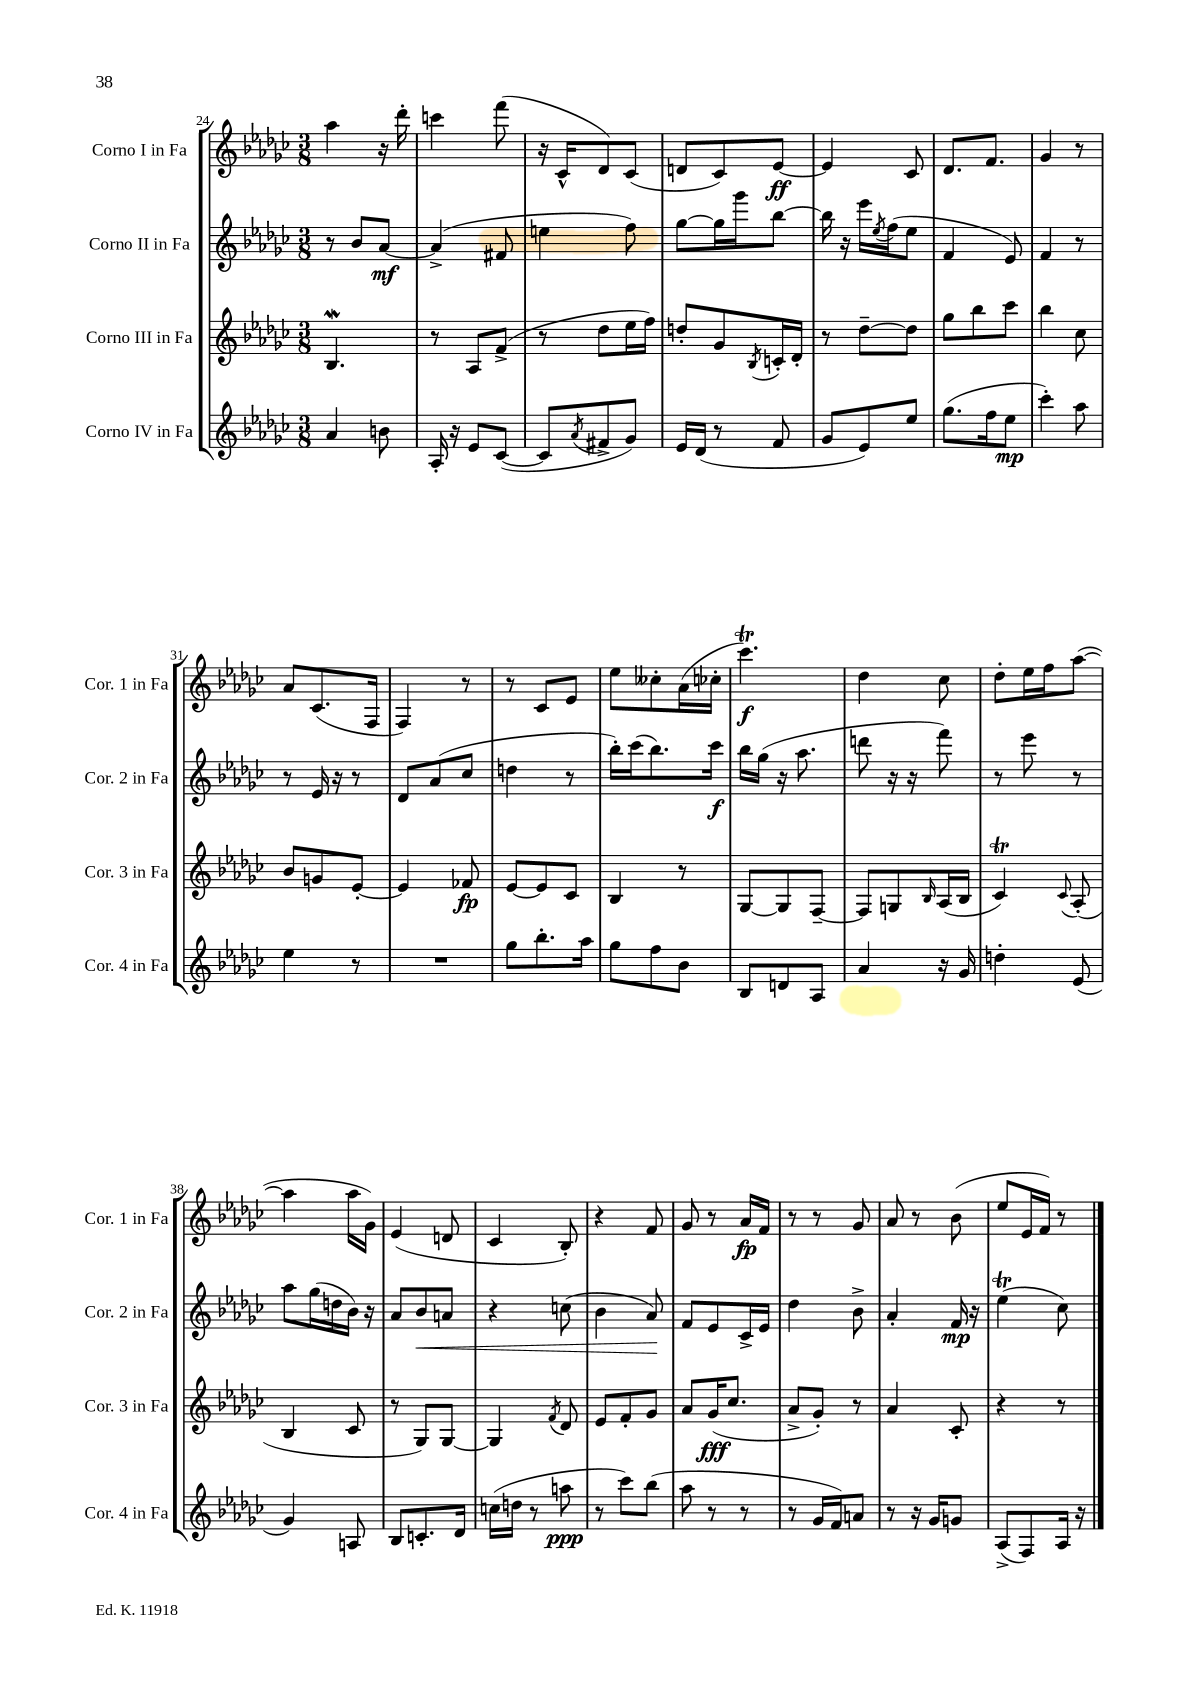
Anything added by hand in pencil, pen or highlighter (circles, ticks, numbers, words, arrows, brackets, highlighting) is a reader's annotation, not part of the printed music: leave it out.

**kern	**dynam	**kern	**dynam	**kern	**dynam	**kern	**dynam
*part4	*part4	*part3	*part3	*part2	*part2	*part1	*part1
*staff4	*staff4	*staff3	*staff3	*staff2	*staff2	*staff1	*staff1
*I"Corno IV in Fa	*	*I"Corno III in Fa	*	*I"Corno II in Fa	*	*I"Corno I in Fa	*
*I'Cor. 4 in Fa	*	*I'Cor. 3 in Fa	*	*I'Cor. 2 in Fa	*	*I'Cor. 1 in Fa	*
*clefG2	*	*clefG2	*	*clefG2	*	*clefG2	*
*k[b-e-a-d-g-c-]	*	*k[b-e-a-d-g-c-]	*	*k[b-e-a-d-g-c-]	*	*k[b-e-a-d-g-c-]	*
*M3/8	*	*M3/8	*	*M3/8	*	*M3/8	*
=24	=24	=24	=24	=24	=24	=24	=24
4a-/	.	4.B-W/	.	8r	.	4aa-\	.
.	.	.	.	8b-/L	.	.	.
8bn\	.	.	.	[8a-/J	mf	16r	.
.	.	.	.	.	.	16ddd-'\	.
=25	=25	=25	=25	=25	=25	=25	=25
16A-'/	.	8r	.	(4a-^/]	.	4cccn\	.
16r	.	.	.	.	.	.	.
8e-/L	.	8A-/L	.	.	.	.	.
([8c-/J	.	(8f^/J	.	8f#X/	.	(8fff\	.
=26	=26	=26	=26	=26	=26	=26	=26
8c-/L]	.	8r	.	4een\	.	16r	.
.	.	.	.	.	.	16c-^^/KL	.
8qa-/	.	.	.	.	.	.	.
8f#X^/	.	8dd-\L	.	.	.	8d-/)	.
8g-/J)	.	16ee-\L	.	8ff\)	.	(8c-/J	.
.	.	16ff\JJ)	.	.	.	.	.
=27	=27	=27	=27	=27	=27	=27	=27
16e-/LL	.	8ddn'/L	.	[8gg-\L	.	8dn/L	.
(16d-/JJ	.	.	.	.	.	.	.
8r	.	8g-/	.	16gg-\L]	.	8c-/)	.
.	.	.	.	16ggg-\J	.	.	.
.	.	8qB-/	.	.	.	.	.
8f/	.	16cn'/L	.	[8bb-\J	.	[8e-/J	ff
.	.	16d-'/JJ	.	.	.	.	.
=28	=28	=28	=28	=28	=28	=28	=28
8g-/L	.	8r	.	16bb-\]	.	4e-/]	.
.	.	.	.	16r	.	.	.
8e-/)	.	[8dd-~\L	.	16eee-\LL	.	.	.
.	.	.	.	8qee-/	.	.	.
.	.	.	.	(16ff\J	.	.	.
8ee-/J	.	8dd-\J]	.	8ee-\J	.	8c-/	.
=29	=29	=29	=29	=29	=29	=29	=29
(8.gg-\L	.	8gg-\L	.	4f/	.	8.d-/L	.
.	.	8bb-\	.	.	.	.	.
16ff\k	.	.	.	.	.	8.f/J	.
8ee-\J	mp	8ccc-\J	.	8e-/)	.	.	.
=30	=30	=30	=30	=30	=30	=30	=30
4ccc-'\)	.	4bb-\	.	4f/	.	4g-/	.
8aa-\	.	8cc-\	.	8r	.	8r	.
!!LO:LB:g=z
=31	=31	=31	=31	=31	=31	=31	=31
4ee-\	.	8b-/L	.	8r	.	8a-/L	.
.	.	8gn/	.	16e-/	.	(8.c-/	.
.	.	.	.	16r	.	.	.
8r	.	[8e-'/J	.	8r	.	.	.
.	.	.	.	.	.	16F/Jk	.
=32	=32	=32	=32	=32	=32	=32	=32
4.r	.	4e-/]	.	8d-/L	.	4F/)	.
.	.	.	.	(8a-/	.	.	.
.	.	8f-X/	fp	8cc-/J	.	8r	.
=33	=33	=33	=33	=33	=33	=33	=33
8gg-\L	.	[8e-/L	.	4ddn\	.	8r	.
8.bb-'\	.	8e-/]	.	.	.	8c-/L	.
.	.	8c-/J	.	8r	.	8e-/J	.
16aa-\Jk	.	.	.	.	.	.	.
=34	=34	=34	=34	=34	=34	=34	=34
8gg-\L	.	4B-/	.	16bb-'\LL)	.	8ee-\L	.
.	.	.	.	(16ccc-\J	.	.	.
8ff\	.	.	.	8.bb-\)	.	8cc--X'\	.
8b-\J	.	8r	.	.	.	(16a-\L	.
.	.	.	.	16ccc-\Jk	f	16cc-X'\JJ	.
=35	=35	=35	=35	=35	=35	=35	=35
8B-/L	.	[8G-/L	.	16bb-\LL	.	4.ccc-T\)	f
.	.	.	.	(16gg-\JJ	.	.	.
8dn/	.	8G-/]	.	16r	.	.	.
.	.	.	.	8.aa-\	.	.	.
8A-/J	.	[8F~/J	.	.	.	.	.
=36	=36	=36	=36	=36	=36	=36	=36
4a-/	.	8F/L]	.	8dddn\	.	4dd-\	.
.	.	8Gn/	.	16r	.	.	.
.	.	.	.	16r	.	.	.
.	.	16qqB-/	.	.	.	.	.
16r	.	(16A-/L	.	8fff\)	.	8cc-\	.
16g-/	.	16B-/JJ	.	.	.	.	.
=37	=37	=37	=37	=37	=37	=37	=37
4ddn'\	.	4c-T/)	.	8r	.	8dd-'\L	.
.	.	.	.	8eee-\	.	16ee-\L	.
.	.	.	.	.	.	16ff\J	.
.	.	8qqc-/	.	.	.	.	.
(8e-/	.	(8A-'/	.	8r	.	([8aa-\J	.
!!LO:LB:g=z
=38	=38	=38	=38	=38	=38	=38	=38
4g-/)	.	4B-/	.	8aa-\L	.	4aa-\]	.
.	.	.	.	(16gg-\L	.	.	.
.	.	.	.	16ddn\	.	.	.
8An/	.	8c-/	.	16b-\JJ)	.	16aa-\LL	.
.	.	.	.	16r	.	16g-\JJ)	.
=39	=39	=39	=39	=39	=39	=39	=39
8B-/L	.	8r	.	8a-/L	.	(4e-/	.
!	!	!	!	!	!LO:HP:b	!	!
8.cn'/	.	8G-/L)	.	8b-/	<	.	.
.	.	[8G-/J	.	8an/J	.	8dn/	.
16d-/Jk	.	.	.	.	.	.	.
=40	=40	=40	=40	=40	=40	=40	=40
(16ccn\LL	.	4G-/]	.	4r	.	4c-/	.
16ddn\JJ	.	.	.	.	.	.	.
8r	.	.	.	.	.	.	.
.	.	8qf/	.	.	.	.	.
8aan\	ppp	8d-/	.	(8ccn\	.	8B-'/)	.
=41	=41	=41	=41	=41	=41	=41	=41
8r	.	8e-/L	.	4b-\	.	4r	.
8ccc-\L)	.	8f'/	.	.	.	.	.
(8bb-\J	.	8g-/J	.	8a-/)	.	8f/	.
.	.	.	.	.	[	.	.
=42	=42	=42	=42	=42	=42	=42	=42
8aa-\	.	8a-/L	.	8f/L	.	8g-/	.
8r	.	(16g-/K	fff	8e-/	.	8r	.
.	.	8.cc-/J	.	.	.	.	.
8r	.	.	.	16c-^/L	.	16a-/LL	fp
.	.	.	.	16e-/JJ	.	16f/JJ	.
=43	=43	=43	=43	=43	=43	=43	=43
8r	.	8a-^/L	.	4dd-\	.	8r	.
16g-/LL	.	8g-'/J)	.	.	.	8r	.
16f/J)	.	.	.	.	.	.	.
8an/J	.	8r	.	8b-^\	.	8g-/	.
=44	=44	=44	=44	=44	=44	=44	=44
8r	.	4a-/	.	4a-'/	.	8a-/	.
16r	.	.	.	.	.	8r	.
16g-/KL	.	.	.	.	.	.	.
8gn/J	.	8c-'/	.	16f/	mp	(8b-\	.
.	.	.	.	16r	.	.	.
=45	=45	=45	=45	=45	=45	=45	=45
(8A-^/L	.	4r	.	(4ee-T\	.	8ee-/L	.
8F/)	.	.	.	.	.	16e-/L	.
.	.	.	.	.	.	16f/JJ)	.
16A-/Jk	.	8r	.	8cc-\)	.	8r	.
16r	.	.	.	.	.	.	.
==	==	==	==	==	==	==	==
*-	*-	*-	*-	*-	*-	*-	*-
